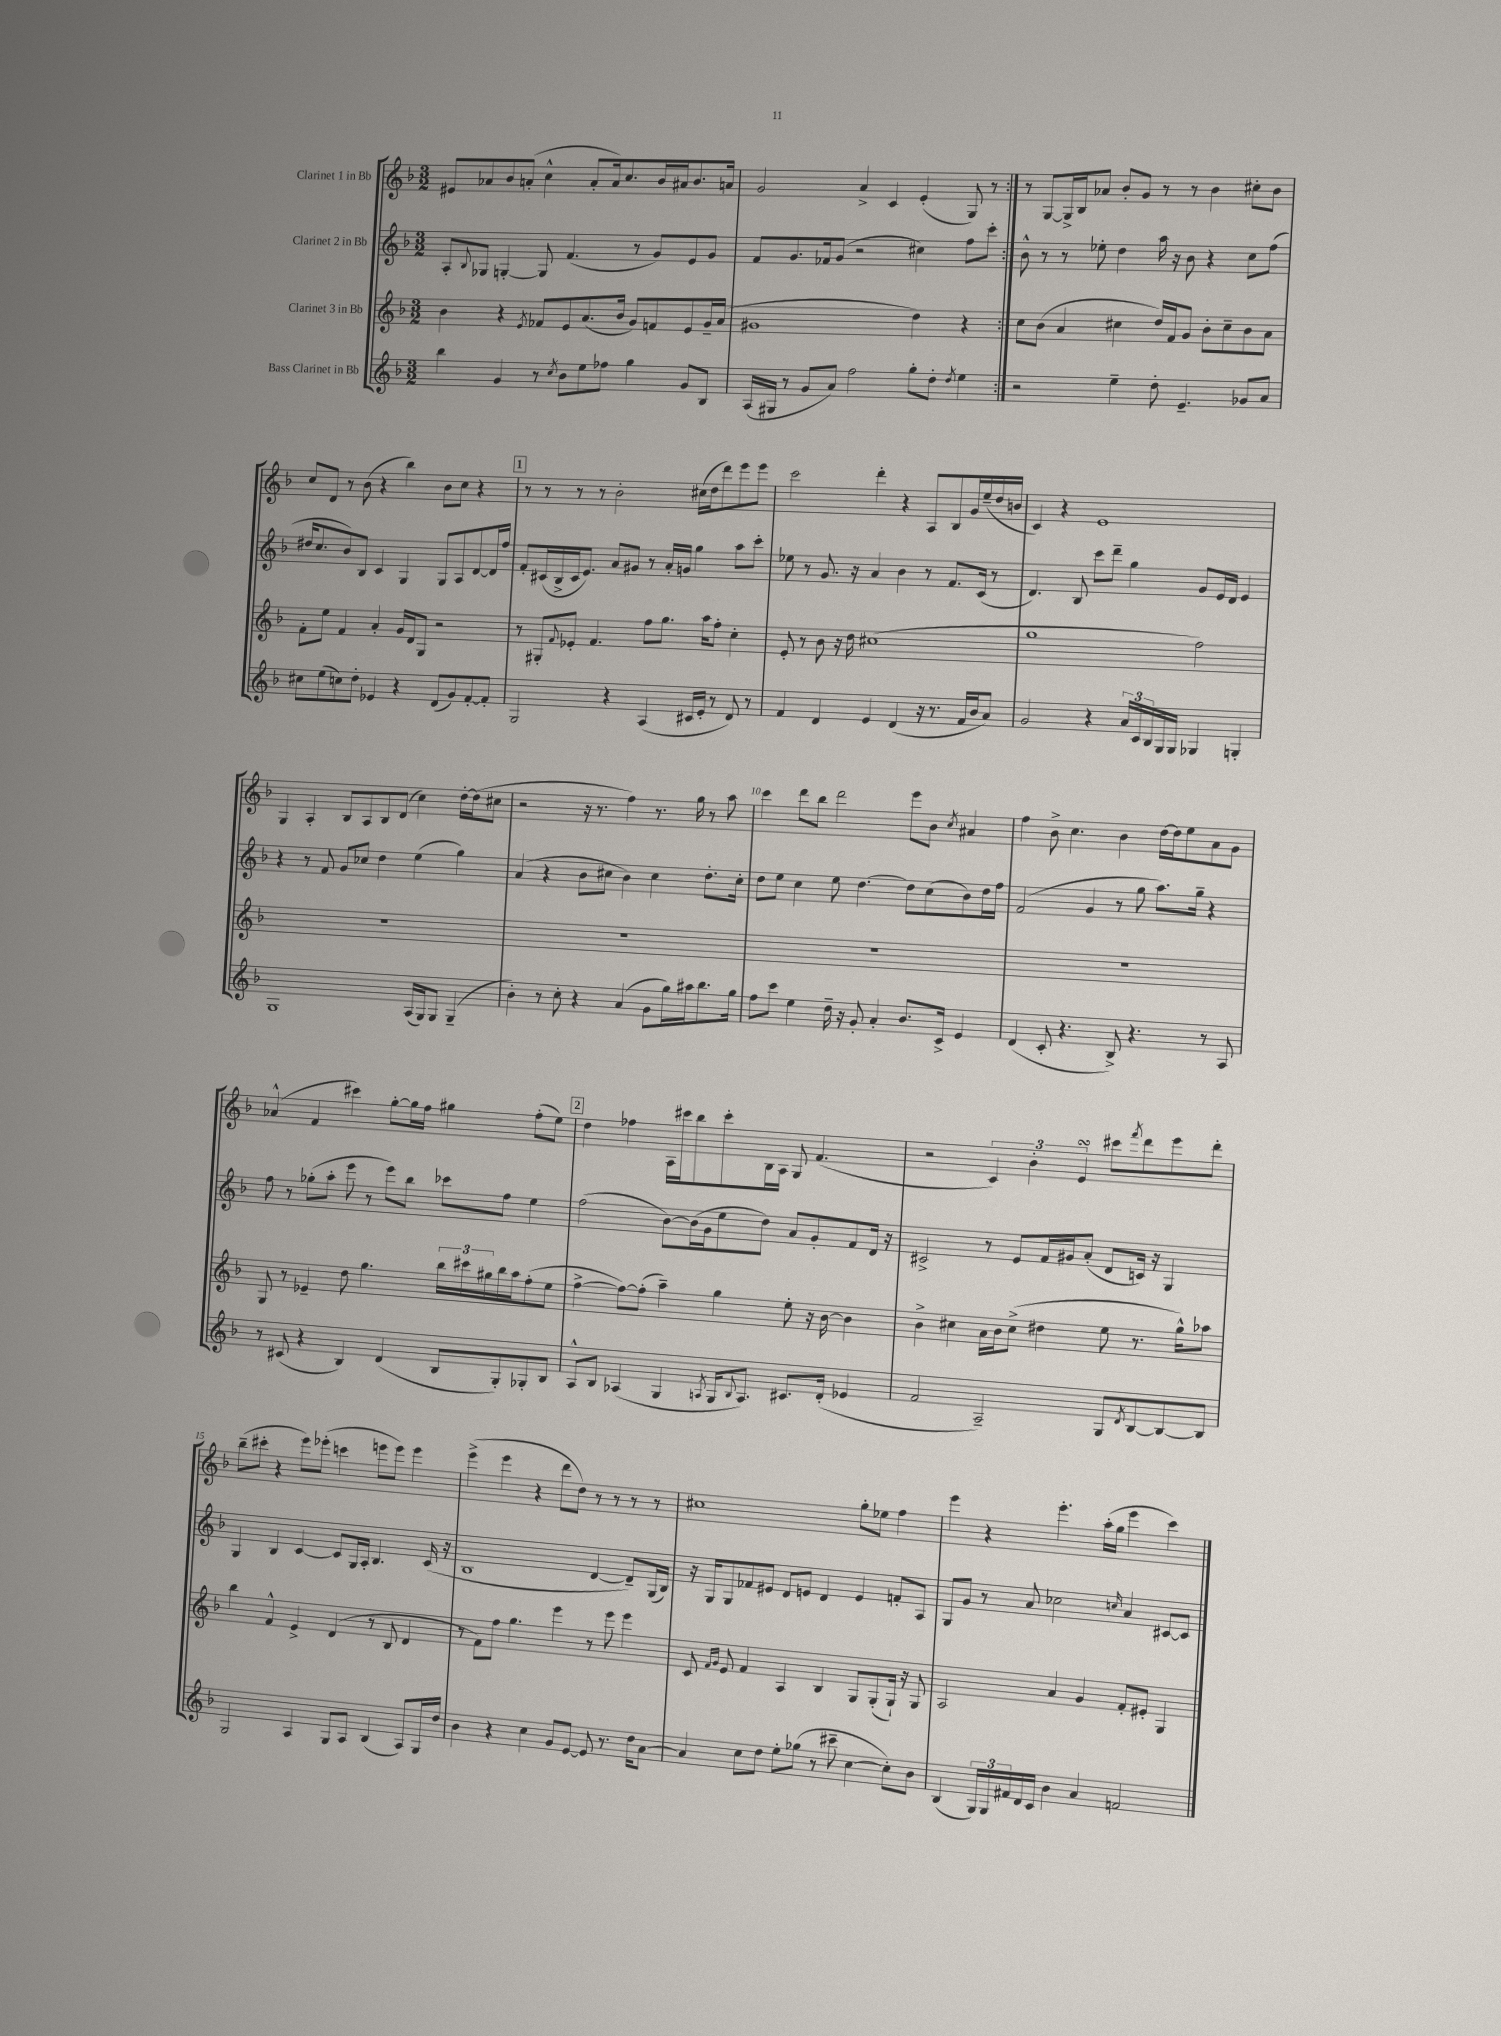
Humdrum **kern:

**kern	**kern	**kern	**kern
*staff4	*staff3	*staff2	*staff1
*clefG2	*clefG2	*clefG2	*clefG2
*k[b-]	*k[b-]	*k[b-]	*k[b-]
*M3/2	*M3/2	*M3/2	*M3/2
4bb-	4b-	8A'	8e#
.	.	8qqB-	.
.	.	8G-	8a-
4g	4r	[4G'	8b-
.	.	.	(8a'
.	8qe	.	.
8r	8f-	8G]	4cc^^
8qcc	.	.	.
8b-	8e	(4.f	.
8ee	(8.a	.	8a'
8ff-	.	.	16a)
.	16b-	.	8.cc
4gg	8g)	8r	.
.	8f	8g)	16b-
.	.	.	16a#
8g	8e	8e	8.b-
8B-	16g~	8g	.
.	(16a	.	16a
=	=	=	=
(16A	1g#	8f	2g
16G#	.	.	.
8r	.	8.g	.
8g	.	.	.
.	.	16f-	.
8a)	.	(8g	.
2ff	.	2r	4a^
.	.	.	4c
8gg'	4dd)	4cc#)	(4e'
8dd'	.	.	.
8qdd	.	.	.
4ee	4r	8ff	8G)
.	.	8ccc'	8r
=:|!	=:|!	=:|!	=:|!
2r	8cc	8b-^^	8r
.	(8b-	8r	[8G
.	4a	8r	16G^]
.	.	.	16B-
.	.	8ee-'	8a-
4ee~	4cc#	4dd	8b-'
.	.	.	8g
8dd'	16dd)	16aa	8r
.	16f	16r	.
4.e~	8g	8b-	8r
.	8b-'	4r	4b-
.	8cc#~	.	.
8g-	8b-	8cc	8cc#'
8a	8a	(8ff	8b-
=	=	=	=
8cc#	8f'	16dd#	8cc
.	.	8.cc	.
(8ee	8ee	.	8d
8cc)	4f	8b-)	8r
8dd'	.	8B-	(8b-
4e-	4a'	4c	4r
4r	16g	4G	4bb-)
.	16d	.	.
.	8G	.	.
(8d	2r	8G	8b-
8g)	.	8A	8cc
[8f'	.	[8d	4r
8f']	.	16d]	.
.	.	16ff	.
=	=	=	=
2G	8r	8f'	8r
.	8G#'	(16c#	8r
.	.	16B-^	.
.	8qqf	.	.
.	8e-'	16c#	8r
.	.	8.e)	.
.	4.f	.	8r
4r	.	8a	2b-'
.	.	8g#	.
(4A	8ff	8r	.
.	8.gg	16a'	.
.	.	16g	.
16c#	.	4gg	(16cc#
16e'	16aa	.	16dd
8r	8ff'	.	8ddd)
8d)	4cc'	8aa	8eee
8r	.	8ccc'	8eee
=	=	=	=
4f	8e'	8ee-	2ccc
.	8r	8r	.
4d	8b-	8.g	.
.	16r	.	.
.	16dd	16r	.
4e	(1cc#	4a	4ddd'
(4d	.	4b-	4r
16r	.	8r	8A
8.r	.	.	.
.	.	8.f	8B-
16f	.	.	16g
16b-	.	(16c	(16ee~
8a)	.	8r	16dd
.	.	.	16b
=	=	=	=
2g	1gg	4.d)	4c)
.	.	.	4r
.	.	8B-	.
4r	.	8ccc	1e
.	.	8ddd~	.
24a	.	4gg	.
24c	.	.	.
24B-	.	.	.
16G	.	.	.
16G	.	.	.
4G-	2ff)	8g	.
.	.	16e	.
.	.	16d	.
4G'	.	4e	.
=	=	=	=
1G	1.r	4r	4G
.	.	8r	4A'
.	.	8f	.
.	.	8g	8B-
.	.	8cc-	8A
.	.	4dd	8B-
.	.	.	(8d
(16A	.	(4ee	4cc)
16G)	.	.	.
8G	.	.	.
(4G~	.	4gg)	[16dd'
.	.	.	(16dd]
.	.	.	8cc#
=	=	=	=
4b-')	1.r	(4a	2r
8r	.	4r	.
8cc'	.	.	.
4r	.	8b-	16r
.	.	.	8.r
.	.	8cc#	.
(4a	.	4b-)	4ff)
8g	.	4cc#	8.r
16gg)	.	.	.
16aa#	.	.	16gg
8.bb-	.	8.dd'	8r
.	.	.	8aa
16gg	.	16cc#'	.
=	=	=	=
8ff	1.r	8dd	4ccc
8ccc	.	8ee	.
4ee	.	4cc	8ddd
.	.	.	8bb-
16dd~	.	8ee	2ddd
16r	.	.	.
8g'	.	[4.dd	.
4a'	.	.	.
8.b-	.	8dd]	8eee
.	.	(8cc	8b-
16c^	.	.	.
.	.	.	8qcc
4e	.	8b-)	4a#
.	.	16dd	.
.	.	16ff	.
=	=	=	=
(4d	1.r	(2f	4ff
8c'	.	.	8b-^
4.r	.	.	4.cc
.	.	4g	.
8B-^)	.	8r	4b-
4.r	.	8gg	.
.	.	8.aa)	[16dd
.	.	.	16dd]
.	.	.	8ee
.	.	16gg~	.
8r	.	4r	8a
8A	.	.	8g
=	=	=	=
8r	8G	8ff	(4a-^^
(8c#	8r	8r	.
4r	4e-~	(8gg-'	4f
.	.	8aa'	.
4B-)	8dd	8eee	4ccc#)
.	4.gg	8r	.
(4d	.	8eee)	[8gg'
.	.	8bb-	16gg]
.	.	.	16ff
8B-	24bb-	8ccc-	4gg#
.	24ccc#	.	.
.	24gg#	.	.
8G')	16bb-	8ff	.
.	16aa	.	.
8G-'	(8ff'	4ee	(8ff'
8B-	8ee	.	8ee)
=	=	=	=
8A^^	[4ff^	(2ff	4dd
8B-	.	.	.
(4A-	8ff_)	.	4ff-
.	(8ff']	.	.
4G	4aa~)	[8b-)	16A
.	.	.	16ccc#
.	.	(16b-]	8bb-
.	.	16g	.
8qA	.	.	.
16G	4gg	8ee	8ccc#'
8qqB-	.	.	.
8.A)	.	.	.
.	.	8dd)	16B-
.	.	.	16A
8.c#	8ee'	8a	8G
.	16r	8g'	(4.f
(16d'	[16b-	.	.
4e-	4b-]	8f	.
.	.	16d	.
.	.	16r	.
=	=	=	=
2f	4b-^	2c#^	2r
.	4cc#	.	.
2A~)	16a	8r	6c)
.	16b-	.	.
.	(8cc#^	8e	.
.	.	.	6b-'
.	4dd#	16f	.
.	.	16g#	.
.	.	.	6e
.	.	(8a'	.
8G	8ee	8d	8ccc#
8qd	.	.	8qfff
[8B-	8.r	16c)	8ddd
.	.	16r	.
8B-_	.	4G	8eee
.	16gg^^)	.	.
8B-]	8aa-	.	8ddd'
=	=	=	=
2G	4bb-	4G	(8bb-~
.	.	.	8ccc#'
.	4f^^	4B-	4r
4A	4e^	[4c	8eee)
.	.	.	(8eee-'
8G	(4d	8c]	4ccc
8A	.	16G	.
.	.	16A'	.
(4B-	8r	4.B-	8eee
.	8B-	.	8eee)
8A)	4d	.	4eee
16G	.	(16c	.
16dd	.	16r	.
=	=	=	=
4b-	8r	1B-	(4eee^
.	8f)	.	.
4r	8ff	.	4eee
.	4.gg	.	.
4cc	.	.	4r
8g	4eee	.	8ddd
[8e	.	.	8dd)
8e]	8r	[4d	8r
8.r	8eee	.	8r
.	4eee	8d~])	8r
16dd	.	.	.
[8a	.	(16G	8r
.	.	16B-)	.
=	=	=	=
4a]	8c	16r	1cc#
.	.	16G	.
.	16qqf	.	.
.	16qqg	.	.
.	8e	8G	.
8cc	4f	8f-	.
8dd	.	8e#	.
8ee'	4A	8d	.
(8gg-	.	8e	.
8r	4B-	4d	.
8ccc#~	.	.	.
[4cc	8G	4e	8gg'
.	(8G'	.	8ee-
8cc'])	16G`)	8f'	4ff
.	16r	.	.
8b-	8G	8A	.
=	=	=	=
(4B-	2A	8G	4eee
.	.	8g	.
24G)	.	8r	4r
24G	.	.	.
24f#	.	.	.
16d	.	8a	.
16c	.	.	.
4b-	4a	2cc-	4.eee'
4a	4g	.	.
.	.	.	(16aa'
.	.	.	16gg
.	.	16qqcc	.
2f	8f'	4a	4eee
.	8e#'	.	.
.	4G	[8c#	4ccc)
.	.	8c#]	.
==	==	==	==
*-	*-	*-	*-
